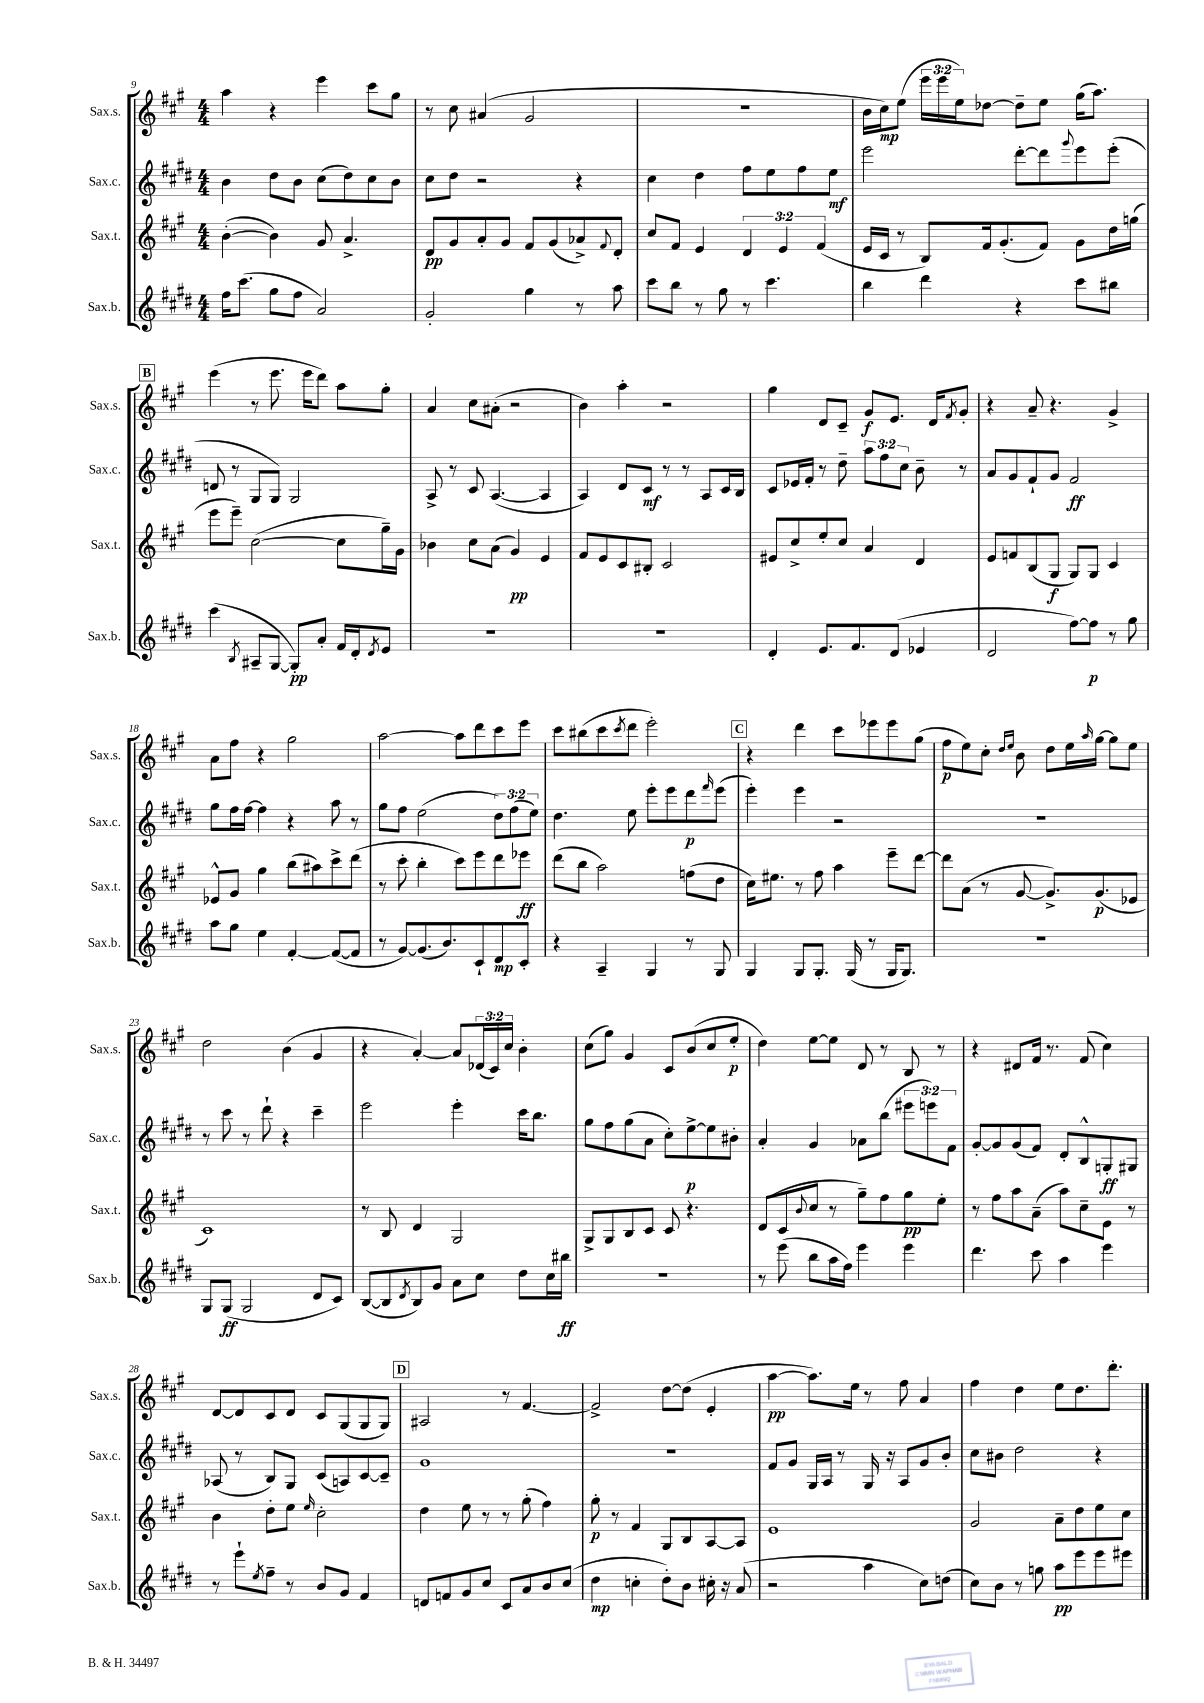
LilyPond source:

<<
\new StaffGroup <<
\new Staff = "s0" \with { instrumentName = "Sax.s." shortInstrumentName = "Sax.s." } {
    \clef treble \key a \major \numericTimeSignature \time 4/4 \override Staff.TupletNumber.text = #tuplet-number::calc-fraction-text
    a''4 r4 e'''4 cis'''8 gis''8 |
    r8 cis''8 ais'4( gis'2 |
    R1 |
    b'16 cis''16\mp) e''8( \tuplet 3/2 { e'''16 e'''16 e''16) } des''8~ des''8-- e''8 gis''16( a''8.) |
    \mark \markup { \box "B" } e'''4( r8 e'''8. e'''16 d'''8) a''8 gis''8-. |
    a'4 cis''8 ais'8-.( r2 |
    b'4) a''4-. r2 |
    gis''4 d'8 cis'8-- gis'8\f e'8. d'16 \acciaccatura { fis'8 } gis'8-. |
    r4 a'8-- r4. gis'4-> |
    a'8 fis''8 r4 gis''2 |
    a''2~ a''8 d'''8 cis'''8 e'''8 |
    cis'''8 bis''8( cis'''8 \acciaccatura { cis'''8 } d'''8 e'''2-.) |
    \mark \markup { \box "C" } r4 d'''4 cis'''8 ees'''8 ees'''8 gis''8( |
    fis''8\p e''8) cis''8-. \grace { d''16 e''16 } b'8 d''8 e''16 \grace { a''16 } gis''16~ gis''8 e''8 |
    d''2 b'4( gis'4 |
    r4 a'4~-.) a'8 \tuplet 3/2 { des'16( cis'16) cis''16 } b'4-. |
    cis''8( gis''8) gis'4 cis'8 b'8( cis''8 e''8-.\p |
    d''4) e''8~ e''8 d'8 r8 b8 r8 |
    r4 dis'8 fis'16 r8. fis'8( cis''4) |
    d'8~ d'8 cis'8 d'8 cis'8 gis8( gis8 gis8) |
    \mark \markup { \box "D" } ais2 r8 fis'4.~ |
    fis'2-> d''8~ d''8( e'4-. |
    a''4~\pp a''8.) e''16 r8 fis''8 a'4 |
    fis''4 d''4 e''8 d''8. d'''8.-. \bar "|." |
}
\new Staff = "s1" \with { instrumentName = "Sax.c." shortInstrumentName = "Sax.c." } {
    \clef treble \key e \major \numericTimeSignature \time 4/4 \override Staff.TupletNumber.text = #tuplet-number::calc-fraction-text
    b'4 dis''8 b'8 cis''8( dis''8) cis''8 b'8 |
    cis''8 dis''8 r2 r4 |
    cis''4 dis''4 fis''8 e''8 fis''8 e''8\mf |
    e'''2 dis'''8~-. dis'''8 \appoggiatura { gis'''8 } e'''8 e'''8-.( |
    \mark \markup { \box "B" } d'8 r8 gis8 gis8) gis2 |
    a8-> r8 cis'8 a4.~( a4 |
    a4) dis'8 cis'8\mf r8 r8 a8 cis'16 b16 |
    cis'8 ees'16 fis'16-. r8 dis''8-- \tuplet 3/2 { a''8 fis''8 cis''8 } b'8-- r8 |
    a'8 gis'8 fis'8-! gis'8 fis'2\ff |
    gis''8 fis''16 fis''16~ fis''4 r4 a''8 r8 |
    gis''8 fis''8 e''2( \tuplet 3/2 { dis''8) fis''8( e''8) } |
    dis''4. e''8 e'''8-. e'''8 dis'''8\p \grace { fis'''16 } e'''8( |
    \mark \markup { \box "C" } e'''4-.) e'''4 r2 |
    R1 |
    r8 cis'''8 r8 dis'''8-! r4 cis'''4-- |
    e'''2 e'''4-. cis'''16 b''8. |
    gis''8 fis''8 gis''8( a'8 cis''8-.) e''8~->\p e''8 bis'8-. |
    a'4-. gis'4 aes'8 b''8( \tuplet 3/2 { eis'''8 e'''8) fis'8 } |
    gis'8~-. gis'8 gis'8( fis'8) dis'8-. b8-^ g8-.\ff gis8 |
    aes8( r8 b8) gis8 cis'8( a8) cis'8~ cis'8-- |
    \mark \markup { \box "D" } gis'1 |
    R1 |
    fis'8 gis'8 gis16 a16 r8 gis16 r16 a8 gis'8 b'8-. |
    cis''8 bis'8 dis''2 r4 \bar "|." |
}
\new Staff = "s2" \with { instrumentName = "Sax.t." shortInstrumentName = "Sax.t." } {
    \clef treble \key a \major \numericTimeSignature \time 4/4 \override Staff.TupletNumber.text = #tuplet-number::calc-fraction-text
    b'4~-.( b'4) gis'8 a'4.-> |
    d'8\pp gis'8 a'8-. gis'8 fis'8 gis'8( aes'8->) \appoggiatura { fis'8 } d'8-. |
    cis''8 fis'8 e'4 \tuplet 3/2 { d'4 e'4 fis'4( } |
    e'16 cis'16 r8 b8) fis'16 gis'8.-.( fis'8) gis'8 d''16 g''16( |
    \mark \markup { \box "B" } e'''8 e'''8--) cis''2~( cis''8 gis''16--) gis'16 |
    bes'4 cis''8 a'8( gis'4\pp) e'4 |
    fis'8 e'8 cis'8 bis8-. cis'2 |
    eis'8 cis''8-> e''8-. cis''8 a'4 d'4 |
    e'8 f'8 b8( gis8\f gis8) gis8 cis'4 |
    ees'8-^ gis'8 gis''4 b''8( ais''8) cis'''8-> d'''8( |
    r8 cis'''8-. b''4-. cis'''8) e'''8 d'''8 ees'''8\ff |
    d'''8( b''8 a''2) f''8( d''8 |
    \mark \markup { \box "C" } cis''16) eis''8. r8 fis''8 a''4 e'''8-- d'''8~ |
    d'''8 a'8( r8 gis'8~ gis'8.->) gis'8.\p( ees'8 |
    cis'1) |
    r8 b8 d'4 gis2 |
    gis8-> gis8 b8 cis'8 cis'8 r4. |
    d'8( cis'8 \appoggiatura { b'8 } cis''8 r8 gis''8--) fis''8 gis''8\pp e''8-. |
    r8 fis''8 a''8 a'8--( a''8) cis''8-- e'8 r8 |
    b'4 d''8-. e''8 \grace { e''16 } cis''2-. |
    \mark \markup { \box "D" } d''4 e''8 r8 r8 gis''8-.( fis''4) |
    gis''8-.\p r8 fis'4 gis8 b8 a8~ a8 |
    e'1 |
    gis'2 a'8-- d''8 e''8 cis''8 \bar "|." |
}
\new Staff = "s3" \with { instrumentName = "Sax.b." shortInstrumentName = "Sax.b." } {
    \clef treble \key e \major \numericTimeSignature \time 4/4
    fis''16 cis'''8.( gis''8 fis''8 a'2) |
    gis'2-. gis''4 r8 a''8 |
    cis'''8 b''8 r8 gis''8 r8 cis'''4. |
    b''4 dis'''4 r4 cis'''8 bis''8 |
    \mark \markup { \box "B" } cis'''4( \acciaccatura { b8 } ais8-- gis8~ gis8-.\pp) a'8-. fis'16 dis'16-. \acciaccatura { dis'8 } e'8 |
    R1 |
    R1 |
    dis'4-. e'8. fis'8. dis'8( ees'4 |
    dis'2 fis''8~) fis''8\p r8 gis''8 |
    a''8 gis''8 e''4 fis'4~-. fis'8~( fis'8 |
    r8 gis'8~) gis'8.( b'8.) cis'8-! dis'8\mp cis'8-. |
    r4 a4-- gis4 r8 gis8 |
    \mark \markup { \box "C" } gis4 gis8 gis8.-. gis16( r8 gis16 gis8.) |
    R1 |
    gis8 gis8\ff( gis2 dis'8 cis'8) |
    b8~( b8 \acciaccatura { dis'8 } b8) gis'8 a'8 cis''8 dis''8 cis''16 bis''16\ff |
    R1 |
    r8 e'''8( b''8 a''16 fis''16) e'''4 e'''4 |
    dis'''4. cis'''8 a''4 e'''4 |
    r8 e'''8-! \acciaccatura { e''8 } fis''8-- r8 b'8 gis'8 fis'4 |
    \mark \markup { \box "D" } d'8 f'8 gis'8 cis''8 cis'8 a'8 b'8 cis''8( |
    dis''4\mp c''4-. dis''8-.) b'8 cis''16-. r16 a'8( |
    r2 a''4 cis''8) d''8( |
    cis''8) b'8 r8 g''8 a''8\pp e'''8 e'''8 eis'''8 \bar "|." |
}
>>
>>
\layout { \context { \Score currentBarNumber = #9 } }
